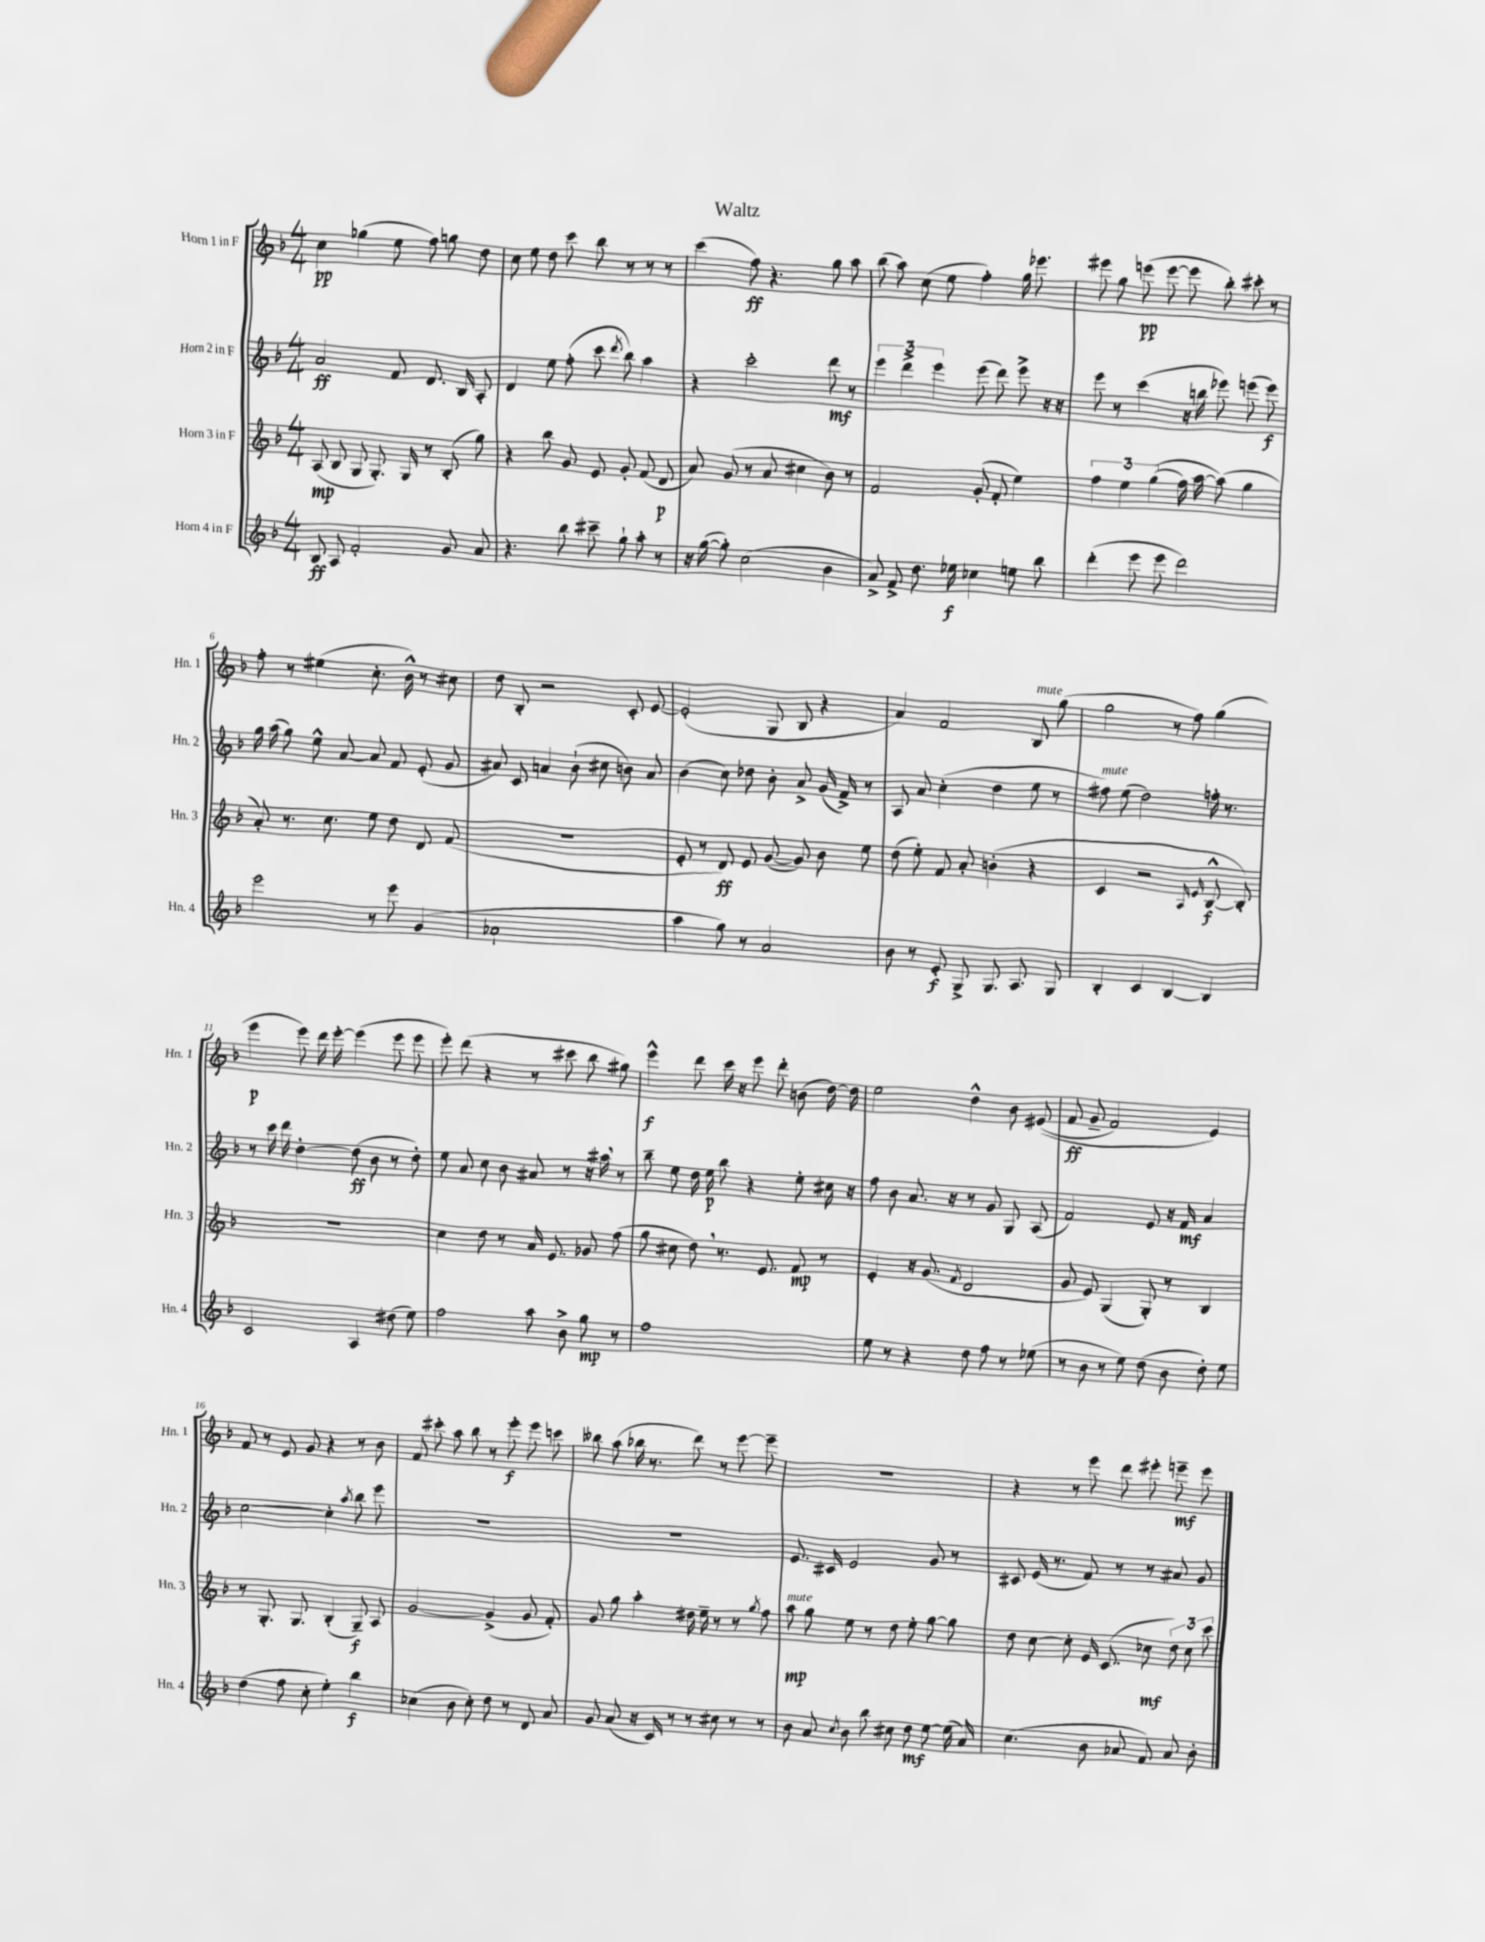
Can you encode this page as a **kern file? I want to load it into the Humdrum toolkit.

**kern	**kern	**kern	**kern
*staff4	*staff3	*staff2	*staff1
*clefG2	*clefG2	*clefG2	*clefG2
*k[b-]	*k[b-]	*k[b-]	*k[b-]
*M4/4	*M4/4	*M4/4	*M4/4
8B-	(8A	2a	4cc
8A	8B-	.	.
2f'	8G	.	(4gg-
.	8.G')	.	.
.	.	8f	8ee
.	16G	.	.
.	8r	8.d	8ff)
8g	(8B-'	.	8gg
.	.	16B-	.
8a	8gg)	8A'	8dd
=	=	=	=
4.r	4r	4d	8cc
.	.	.	8ee
.	8bb-	8ee	8dd
8bb-	8g	(8ff'	8ccc
8ccc#~	8e	8ccc	8bb-
.	.	8qddd	.
8gg`	8g'	8bb-)	8r
8aa'	(8f	4aa	8r
8r	8d	.	8r
=	=	=	=
16r	8a)	4r	(4ccc
([16gg	.	.	.
8gg'])	(8g	.	.
(2cc	8r	2ccc'	8ff)
.	8a	.	4.r
.	4cc#	.	.
4b-	8b-)	8ddd	8gg
.	8r	8r	8aa
=	=	=	=
8a^)	2f	6eee	(8bb-
8f^	.	.	8aa)
.	.	6ddd^	.
8.dd	.	.	(8cc
.	.	6eee	.
.	.	.	8ee
16ee-	.	.	.
4cc-	(8g'	(8eee	4ff')
.	8f'	8ddd)	.
8ee	4ee)	8eee^	16gg
.	.	.	8.eee-
8bb-	.	16r	.
.	.	16r	.
=	=	=	=
(4ddd'	6ff	8eee	8eee#
.	.	8r	8gg
.	6ee	.	.
8eee	.	(4ccc	(8eee
.	&((6gg	.	.
8eee	.	.	[8eee
2ddd)	16ff)	16r	8eee]
.	[16aa	16bb	.
.	(8aa]&)	8eee-)	8bb-')
.	4gg	(8eee	8ccc#'
.	.	8eee)	8r
=	=	=	=
2eee	8a')	16gg	8ff'
.	.	(16aa	.
.	8.r	8gg)	8r
.	.	8ee^^	(4ee#
.	8.cc	.	.
.	.	[8a	.
8r	8ee	8a]	8.cc'
8eee	8dd	8f	.
.	.	.	16b-^^)
(4g	8d	(8e'	8r
.	(8f	8g	8cc#
=	=	=	=
1a-`	1r	8a#)	8dd
.	.	8c	8B-'
.	.	4a	2r
.	.	(8b-`	.
.	.	8cc#	.
.	.	8b)	8c'
.	.	8a	[8e
=	=	=	=
4aa	8e'	(4b-	(2e']
.	8r	.	.
8gg)	8d)	8cc)	.
8r	8e	8dd-	.
2a	([8g	8b-'	8G
.	8g])	8a^	8B-
.	8b-	(16g	4r
.	.	16f^)	.
.	8ee	8r	.
=	=	=	=
8b-	(8dd	8A	4a)
8r	8ee')	8a	.
8e'	8f	(4cc'	2f
8G^	8a'	.	.
8.G	(4b'	4dd	.
8.A	.	.	.
.	4r	8ee	8B-
8G	.	8r	(8gg
=	=	=	=
4B-'	4c	8ff#)	2gg
.	.	(8ee	.
4c	2r	2dd)	.
[4B-	.	.	8r
.	.	.	8ff)
.	16qqA	.	.
.	16qqe	.	.
4B-]	[8B-^^	16ff'	(4gg
.	.	8.r	.
.	8B-'])	.	.
=	=	=	=
2c	1r	8r	4eee
.	.	16ccc	.
.	.	16ddd	.
.	.	[4dd'	8eee)
.	.	.	16ddd
.	.	.	[16eee'
4A	.	(8dd]	(4eee]
.	.	8b-	.
(8dd#	.	8r	8eee
8ee)	.	8dd')	8eee
=	=	=	=
2ff	4cc	8ee	8eee')
.	.	8a	(8ddd
.	8dd	8cc	4r
.	8r	8b-	.
8aa	16a	8a#	8r
.	8.e	.	.
8b-^	.	8r	8ccc#
8gg	8g-	16r	8bb-
.	.	16aa#	.
8r	(8ff	8r	8gg#)
=	=	=	=
1ff	8gg	8bb-~	4eee^^
.	8cc#	8ee	.
.	8dd)	16dd	8ddd
.	.	16ee	.
.	8.r	8bb-	16ccc
.	.	.	16r
.	.	4r	8eee
.	8.e	.	.
.	.	.	8ddd'
.	8f	8ee'	(8b
.	8r	16cc#	[16dd)
.	.	16r	16dd]
=	=	=	=
8ee	4e'	8ff	2ee
8r	.	8b-	.
4r	16r	8.a	.
.	(8.g	.	.
.	.	16r	.
.	8qf	.	.
8dd	2d	8r	4dd^^
8ff	.	8g	.
8r	.	8G	8b-
(8ee-	.	(8A	&((8e#
=	=	=	=
8r	8g	2f)	8f
8b-	8e)	.	8g~
8r	(4G	.	2f)
8ee)	.	.	.
(8dd	8G')	8e	.
8b-	8r	16r	.
.	.	16f	.
8dd')	4B-	4a	4e&)
8ee	.	.	.
=	=	=	=
(4dd	8r	[2cc	8f
.	8.G'	.	8r
8ff	.	.	8e
.	8.G	.	.
8cc'	.	.	8g
4ee')	(4B-'	4cc']	4r
.	.	8qaa	.
4bb-	8G~)	8bb-	8r
.	8A	8eee	8b-
=	=	=	=
(4cc-	[2g	1r	8f
.	.	.	8ccc#'
8b-	.	.	8aa
8cc-')	.	.	8bb-
8dd	(4g^]	.	8r
8r	.	.	8eee'
8d	8g	.	8eee
8a	8f')	.	8ccc
=	=	=	=
8g	8g	1r	8bb--
(8a	8gg	.	(8aa
16r	4aa'	.	16bb-
16c)	.	.	8.r
8r	.	.	.
8r	16dd#	.	8ddd)
.	16ee~	.	.
8cc#	8r	.	8r
8r	8r	.	[8eee
.	8qgg	.	.
8r	8ff	.	8eee~]
=	=	=	=
8b-	8aa	8.e	1r
8a	8gg	.	.
.	.	16c#	.
8qcc	.	.	.
8b-	8ee	2e	.
8bb-	8r	.	.
8cc#	8dd	.	.
8dd	8ee'	.	.
[8ee	[8gg	8g	.
(16ee]	8gg]	8r	.
16a)	.	.	.
=	=	=	=
(4.cc	8dd	8c#	4r
.	[8cc	(16e	.
.	.	8.r	.
.	8cc']	.	8r
8b-	16e	8f)	8eee
.	(8.c	.	.
8a-	.	8r	8ddd
8f)	8cc-	8r	8eee#'
8a-	12dd)	8a#	8eee~
.	12cc-	.	.
8b-'	.	8g	8eee
.	12ccc	.	.
==	==	==	==
*-	*-	*-	*-
